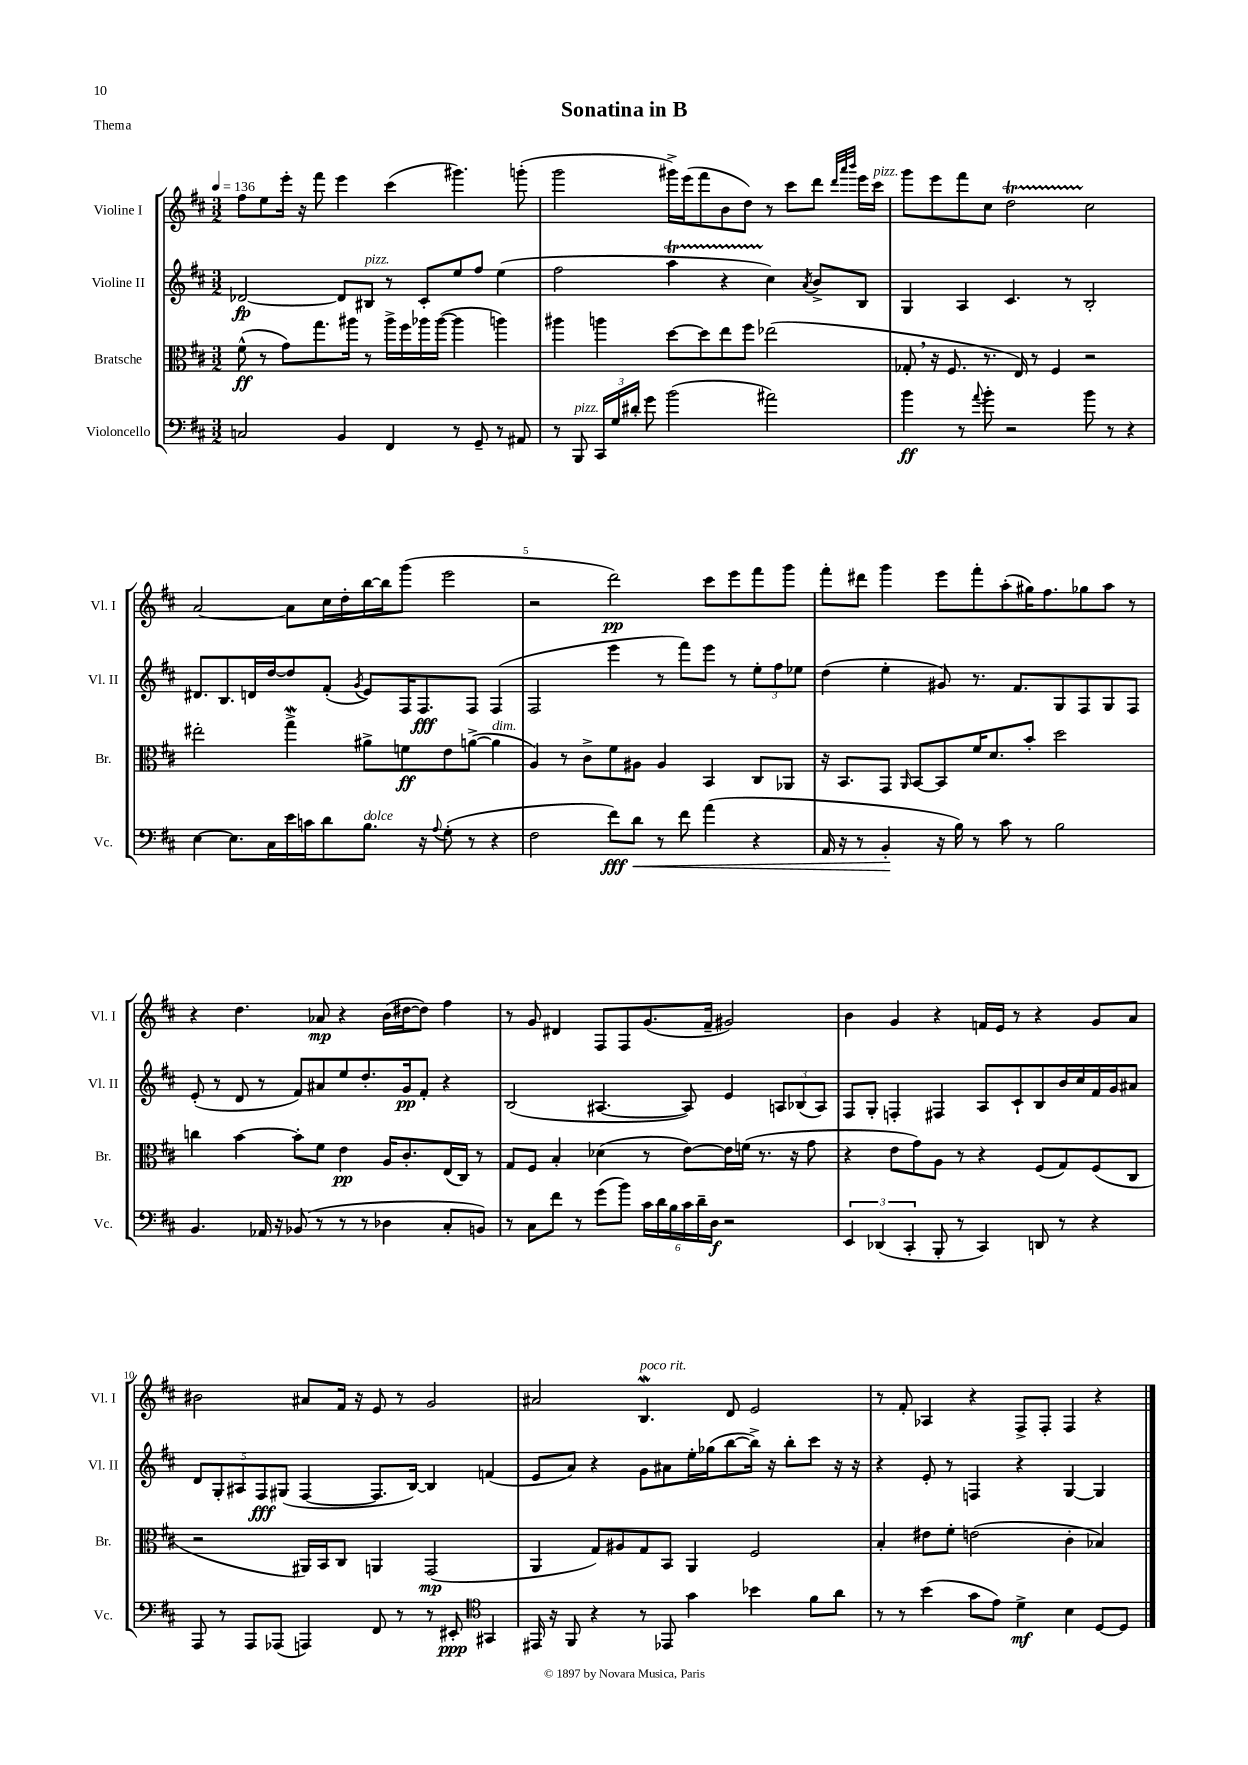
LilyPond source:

\header { title = "Sonatina in B" piece = "Thema" }
<<
\new StaffGroup <<
\new Staff = "s0" \with { instrumentName = "Violine I" shortInstrumentName = "Vl. I" } {
    \clef treble \key d \major \numericTimeSignature \time 3/2 \tempo 4 = 136
    \autoBeamOff fis''8[ e''8 e'''16]-. r16 fis'''8 e'''4 cis'''4( gis'''4.) g'''8-.( |
    g'''2 gis'''16[->) e'''16( fis'''8 b'8 d''8]) r8 cis'''8[ d'''8] \grace { d'''32[ a'''32 b'''32] } e'''16[ cis'''16]^\markup { \italic "pizz." } |
    g'''8[ e'''8 fis'''8 cis''8] d''2\startTrillSpan cis''2\stopTrillSpan |
    a'2~ a'8[ cis''16 d''16-. b''16~ b''16 g'''8]( e'''2 |
    r2 d'''2\pp) cis'''8[ e'''8 fis'''8 g'''8] |
    fis'''8[-. dis'''8] g'''4 e'''8[ fis'''8-. a''8-.( gis''16) fis''8. ges''8 a''8] r8 |
    r4 d''4. aes'8\mp r4 b'16[( dis''16~ dis''8]) fis''4 |
    r8 g'8 dis'4 fis8[ fis8 g'8.( fis'16]-- gis'2) |
    b'4 g'4 r4 f'16[ e'16] r8 r4 g'8[ a'8] |
    bis'2 ais'8[ fis'16] r16 e'8 r8 g'2 |
    ais'2 b4.\mordent^\markup { \italic "poco rit." } d'8 e'2 |
    r8 fis'8-. aes4 r4 fis8[-> fis8]-. fis4 r4 \bar "|." |
}
\new Staff = "s1" \with { instrumentName = "Violine II" shortInstrumentName = "Vl. II" } {
    \clef treble \key d \major \numericTimeSignature \time 3/2
    \autoBeamOff des'2~\fp des'8[ bis8]^\markup { \italic "pizz." } r8 cis'8[-. e''8 fis''8] e''4( |
    fis''2 a''4\startTrillSpan r4 cis''4\stopTrillSpan) \acciaccatura { a'8 } b'8[-> b8] |
    g4 a4 cis'4. r8 b2-. |
    dis'8.[ b8. d'16 d''16~ d''8 fis'8]-.( \acciaccatura { g'8 } e'8[) fis16 fis8.\fff fis8] fis4( |
    fis2 e'''4 r8 fis'''8[) e'''8] r8 \tuplet 3/2 { e''8[-. fis''8 ees''8] } |
    d''4( e''4-. gis'8) r8. fis'8.[ g8 fis8 g8 fis8] |
    e'8-.( r8 d'8 r8 fis'8[) ais'8 e''8 d''8.-. g'16\pp fis'8]-. r4 |
    b2( ais4.~ ais8) e'4 \tuplet 3/2 { a8[ bes8( a8]) } |
    fis8[ g8]-. f4-. fis4 a8[ cis'8-! b8 b'16 cis''16 fis'16 g'16 ais'8] |
    \tuplet 5/4 { d'8[ g8-. ais8 fis8\fff gis8]( } fis4~ fis8.[ b16]~) b4 f'4( |
    e'8[ a'8]) r4 g'8[ ais'8 e''16-. ges''16( b''8~ b''16]->) r16 b''8[-. cis'''8] r16 r16 |
    r4 e'8-. r8 f4 r4 g4~ g4 \bar "|." |
}
\new Staff = "s2" \with { instrumentName = "Bratsche" shortInstrumentName = "Br." } {
    \clef alto \key d \major \numericTimeSignature \time 3/2
    \autoBeamOff fis'8-^\ff( r8 g'8[) g''8. ais''16] r8 ais''16[-> fis''16 aes''16 aes''16]~( aes''4 a''4) |
    ais''4 a''4 d''8[~ d''8 e''8 fis''8] ees''2( |
    ges8-. \breathe r16 fis8. r8. e16) r8 fis4 r2 |
    eis''2-. g''4->\mordent ais'8[-> f'8\ff e'8 a'8]~->( a'4^\markup { \italic "dim." } |
    a4) r8 cis'8[-> fis'8 ais8] ais4 b,4 cis8[ aes,8] |
    r16 b,8.[ g,8] \grace { a,16 } b,8[~ b,8 fis'16 d'8. b'8]-. d''2 |
    c''4 b'4~ b'8[-. fis'8] e'4\pp a16[ cis'8.-. e16( cis16]) r8 |
    g8[ fis8] b4-. des'4( r8 e'8[~) e'16 f'16]( r8. r16 g'8 |
    r4 e'8[ g'8) a8] r8 r4 fis8[( g8) fis8( cis8] |
    r2 ais,16[) b,16 cis8] a,4 g,2\mp( |
    a,4 g8[) ais8 g8 b,8] a,4 fis2 |
    b4-. eis'8[ fis'8]-. e'2( cis'4-. bes4) \bar "|." |
}
\new Staff = "s3" \with { instrumentName = "Violoncello" shortInstrumentName = "Vc." } {
    \clef bass \key d \major \numericTimeSignature \time 3/2
    \autoBeamOff c2 b,4 fis,4 r8 g,8-- r8 ais,8 |
    r8 b,,8^\markup { \italic "pizz." } \tuplet 3/2 { cis,16[ g16 dis'16]-. } g'8 b'2( ais'2) |
    b'4\ff r8 \appoggiatura { a'8 } b'8-. r2 b'8 r8 r4 |
    e4~ e8.[ cis16 e'16 c'16 d'8 b8.]^\markup { \italic "dolce" } r16 \appoggiatura { a8 } g8-.( r8 r4 |
    fis2 fis'8[\fff) d'8]\< r8 fis'8 a'4( r4 |
    a,16 r16 r8 b,4-.\! r16 b16) r8 cis'8 r8 b2 |
    b,4. aes,16 r16 bes,8( r8 r8 r8 des4 cis8[-. b,8]) |
    r8 cis8[ fis'8] r8 g'8[( b'8]) \tuplet 6/4 { cis'16[ d'16 b16 cis'16 d'16-- d16]\f } r2 |
    \tuplet 3/2 { e,4 des,4( cis,4-. } b,,8-. r8 cis,4) d,8 r8 r4 |
    a,,8 r8 a,,8[ aes,,8]( a,,4) fis,8 r8 r8 eis,8-.\ppp \clef tenor gis,4 |
    eis,16 r16 fis,8 r4 r8 ees,8 g'4 bes'4 fis'8[ a'8] |
    r8 r8 b'4( g'8[ e'8]) d'4->\mf b4 d8[~ d8] \bar "|." |
}
>>
>>
\layout { \context { \Score \override BarNumber.break-visibility = ##(#f #t #t) barNumberVisibility = #(every-nth-bar-number-visible 5) } }
